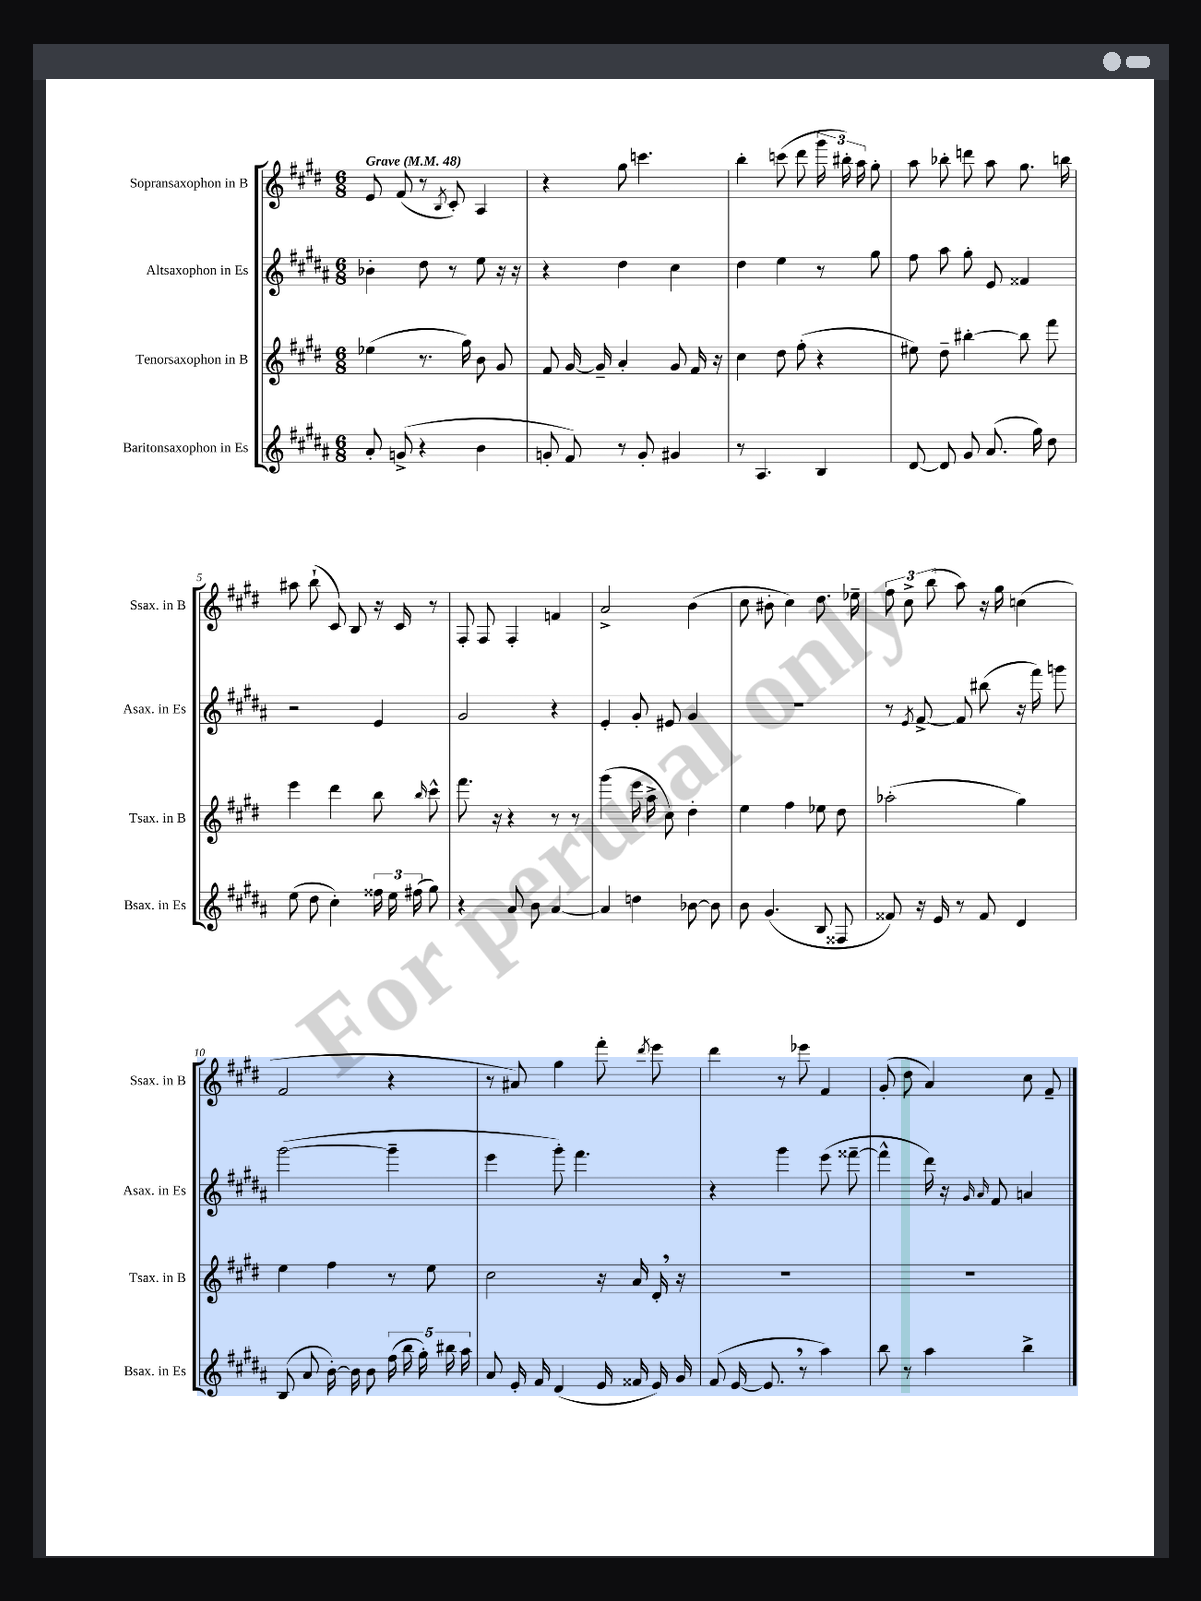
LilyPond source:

<<
\new StaffGroup <<
\new Staff = "s0" \with { instrumentName = "Sopransaxophon in B" shortInstrumentName = "Ssax. in B" } {
    \clef treble \key e \major \numericTimeSignature \time 6/8 \tempo "Grave" 4 = 48
    \autoBeamOff e'8 fis'8( r8 \acciaccatura { b8 } cis'8-.) a4 |
    r4 gis''8 c'''4. |
    b''4-. c'''8( dis'''8 \tuplet 3/2 { gis'''16 bis''16-.) a''16 } gis''8-. |
    a''8 bes''8-. d'''8 a''8 gis''8. b''16 |
    ais''8 b''8-!( cis'8) b8 r16 cis'16 r8 |
    fis8-. fis8 fis4-. f'4 |
    a'2-> b'4( |
    cis''8 bis'8-. cis''4) dis''8. ees''16-- |
    \tuplet 3/2 { fis''8 cis''8-> b''8( } a''8) r16 gis''16 c''4( |
    fis'2 r4 |
    r8 ais'8) gis''4 fis'''8-. \acciaccatura { dis'''8 } e'''8 |
    dis'''4 r8 ees'''8 fis'4 |
    gis'8-.( dis''8 a'4) cis''8 fis'8-- \bar "|." |
}
\new Staff = "s1" \with { instrumentName = "Altsaxophon in Es" shortInstrumentName = "Asax. in Es" } {
    \clef treble \key b \major \numericTimeSignature \time 6/8
    \autoBeamOff bes'4-. dis''8 r8 e''8 r16 r16 |
    r4 dis''4 cis''4 |
    dis''4 e''4 r8 gis''8 |
    fis''8 ais''8 gis''8-. e'8 fisis'4 |
    r2 e'4 |
    gis'2 r4 |
    e'4-. gis'8-. eis'8 gis'4 |
    R2. |
    r8 \acciaccatura { e'8 } fis'8~-> fis'8 bis''8( r16 fis'''16) g'''8 |
    gis'''2~( gis'''4-- |
    e'''4 gis'''8-.) fis'''4. |
    r4 gis'''4 e'''8( fisis'''8~-- |
    fisis'''4-^ dis'''16) r16 \grace { gis'16 ais'16 } fis'8 a'4 \bar "|." |
}
\new Staff = "s2" \with { instrumentName = "Tenorsaxophon in B" shortInstrumentName = "Tsax. in B" } {
    \clef treble \key e \major \numericTimeSignature \time 6/8
    \autoBeamOff ees''4( r8. gis''16) b'8 gis'8 |
    fis'8 gis'16~ gis'16-- a'4-. gis'8 fis'16 r16 |
    cis''4 dis''8 fis''8-.( r4 |
    eis''8) dis''8-- bis''4~-. bis''8 fis'''8 |
    e'''4 dis'''4 b''8 \grace { b''16 } cis'''8-^ |
    fis'''8. r16 r4 r8 r8 |
    gis'''4( e'''16 a''16-> cis''8) dis''4-. |
    e''4 fis''4 ees''8 dis''8 |
    aes''2-.( gis''4) |
    e''4 fis''4 r8 e''8 |
    cis''2 r16 a'16 dis'16-. \breathe r16 |
    R2. |
    R2. \bar "|." |
}
\new Staff = "s3" \with { instrumentName = "Baritonsaxophon in Es" shortInstrumentName = "Bsax. in Es" } {
    \clef treble \key b \major \numericTimeSignature \time 6/8
    \autoBeamOff ais'8-. g'8->( r4 b'4 |
    g'8-. fis'8) r8 g'8-. gis'4 |
    r8 ais4. b4 |
    dis'8~ dis'8 gis'8 ais'8.( gis''16) dis''8 |
    e''8( dis''8 cis''4-.) \tuplet 3/2 { fisis''16 e''16 fis''16( } gis''8) |
    r4 ais'8 b'8 ais'4~ |
    ais'4 d''4 bes'8~ bes'8 |
    b'8 gis'4.( b8 fisis8 |
    fisis'8) r16 e'16 r8 fisis'8 dis'4 |
    b8( ais'8 b'16~-.) b'16 b'8 \tuplet 5/4 { fis''16( b''16 gis''16-.) bis''16 ais''16 } |
    ais'8 e'16-. fis'16 dis'4( e'16 fisis'16 e'16) gis'16 |
    fis'8( e'16~ e'8. \breathe r8 ais''4) |
    b''8 r8 ais''4 b''4-> \bar "|." |
}
>>
>>
